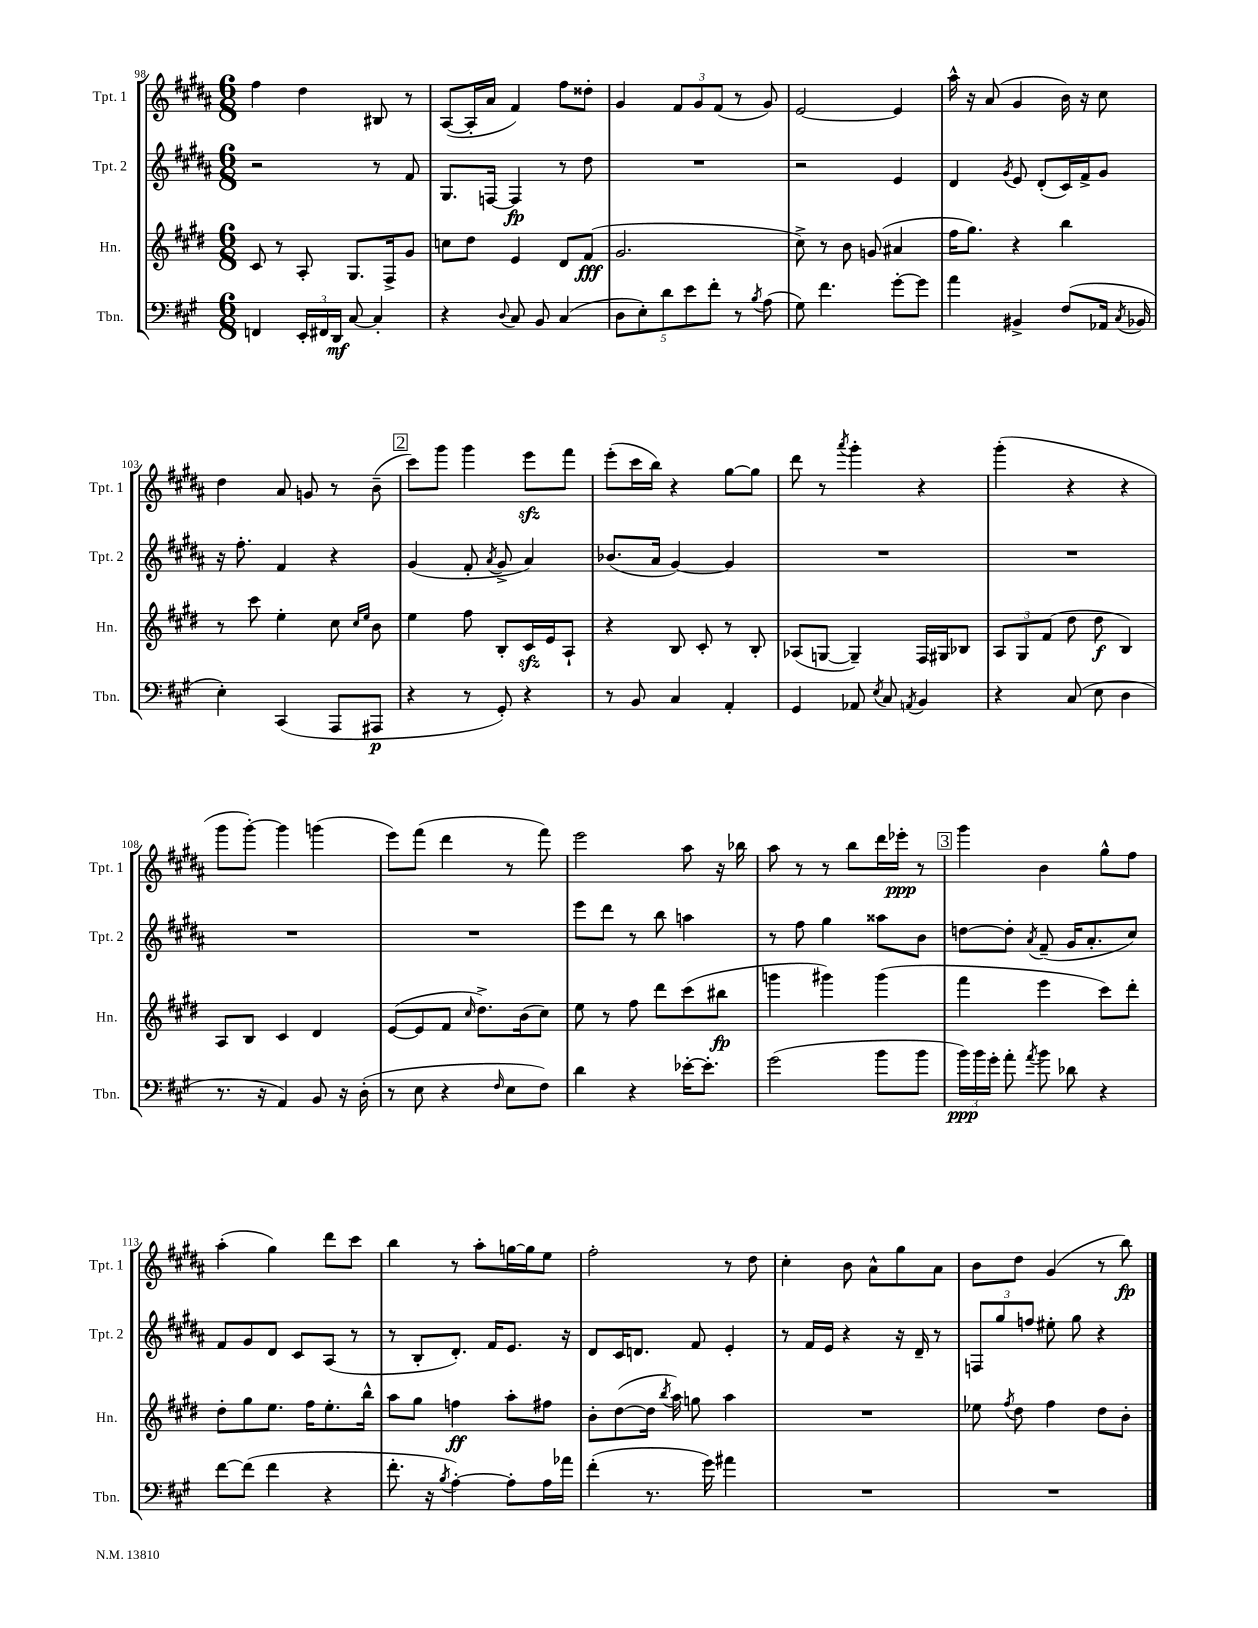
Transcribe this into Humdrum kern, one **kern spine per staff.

**kern	**dynam	**kern	**dynam	**kern	**dynam	**kern	**dynam
*part4	*part4	*part3	*part3	*part2	*part2	*part1	*part1
*staff4	*staff4	*staff3	*staff3	*staff2	*staff2	*staff1	*staff1
*I"Tbn.	*	*I"Hn.	*	*I"Tpt. 2	*	*I"Tpt. 1	*
*I'Tbn.	*	*I'Hn.	*	*I'Tpt. 2	*	*I'Tpt. 1	*
*clefF4	*	*clefG2	*	*clefG2	*	*clefG2	*
*k[f#c#g#]	*	*k[f#c#g#d#]	*	*k[f#c#g#d#a#]	*	*k[f#c#g#d#a#]	*
*M6/8	*	*M6/8	*	*M6/8	*	*M6/8	*
=98	=98	=98	=98	=98	=98	=98	=98
4FFn/	.	8c#/	.	2r	.	4ff#\	.
.	.	8r	.	.	.	.	.
24EE'/LL	.	8A'/	.	.	.	4dd#\	.
24FF#X/	.	.	.	.	.	.	.
24DD/JJ	mf	.	.	.	.	.	.
[8C#/	.	8.G#/L	.	.	.	.	.
4C#'/]	.	.	.	8r	.	8B#X/	.
.	.	16F#^/k	.	.	.	.	.
.	.	8g#/J	.	8f#/	.	8r	.
=99	=99	=99	=99	=99	=99	=99	=99
4r	.	8ccn\L	.	8.G#/L	.	([8A#/L	.
.	.	8dd#\J	.	.	.	16A#'/L]	.
.	.	.	.	[16Fn/Jk	.	16a#/JJ	.
8qqD/	.	.	.	.	.	.	.
8C#/	.	4e/	.	4F/]	fp	4f#/)	.
8BB/	.	.	.	.	.	.	.
(4C#/	.	8d#/L	.	8r	.	8ff#\L	.
.	.	(8f#/J	fff	8dd#\	.	8dd##X'\J	.
=100	=100	=100	=100	=100	=100	=100	=100
10D\L	.	2.g#/	.	2.r	.	4g#/	.
10E'\)	.	.	.	.	.	.	.
10d\	.	.	.	.	.	.	.
.	.	.	.	.	.	12f#/L	.
10e\	.	.	.	.	.	.	.
.	.	.	.	.	.	12g#/	.
10f#'\J	.	.	.	.	.	.	.
.	.	.	.	.	.	(12f#/J	.
8r	.	.	.	.	.	8r	.
8qB/	.	.	.	.	.	.	.
(8A\	.	.	.	.	.	8g#/)	.
=101	=101	=101	=101	=101	=101	=101	=101
8G#\)	.	8cc#^\)	.	2r	.	[2e/	.
4.f#\	.	8r	.	.	.	.	.
.	.	8b\	.	.	.	.	.
.	.	(8gn/	.	.	.	.	.
[8g#'\L	.	4a#X/	.	4e/	.	4e/]	.
8g#\J]	.	.	.	.	.	.	.
=102	=102	=102	=102	=102	=102	=102	=102
4a\	.	16ff#\KL	.	4d#/	.	16aa#^^\	.
.	.	8.gg#\J)	.	.	.	16r	.
.	.	.	.	.	.	(8a#/	.
.	.	.	.	8qg#/	.	.	.
4BB#X^/	.	4r	.	8e/	.	4g#/	.
.	.	.	.	(8d#'/L	.	.	.
(8F#/L	.	4bb\	.	16c#/L)	.	16b\)	.
.	.	.	.	16f#^/J	.	16r	.
16AA-X/Jk	.	.	.	8g#/J	.	8cc#\	.
8qC#/	.	.	.	.	.	.	.
16BB-X/	.	.	.	.	.	.	.
!!LO:LB:g=z
=103	=103	=103	=103	=103	=103	=103	=103
4E'\)	.	8r	.	16r	.	4dd#\	.
.	.	.	.	8.ff#'\	.	.	.
.	.	8ccc#\	.	.	.	.	.
(4CC#/	.	4ee'\	.	4f#/	.	8a#/	.
.	.	.	.	.	.	8gn/	.
8AAA/L	.	8cc#\	.	4r	.	8r	.
.	.	16qqcc#/LL	.	.	.	.	.
.	.	16qqee/JJ	.	.	.	.	.
8AAA#X/J	p	8b\	.	.	.	(8b~\	.
!!LO:REH:place=s1:t=2
=104	=104	=104	=104	=104	=104	=104	=104
4r	.	4ee\	.	(4g#/	.	8ccc#\L)	.
.	.	.	.	.	.	8ggg#\J	.
8r	.	8ff#\	.	8f#'/	.	4ggg#\	.
.	.	.	.	8qa#/	.	.	.
8GG#'/)	.	8B'/L	.	8g#^/	.	.	.
4r	.	16c#zz/L	.	4a#/)	.	8eeezz\L	.
.	.	16e/J	.	.	.	.	.
.	.	8A`/J	.	.	.	8fff#\J	.
=105	=105	=105	=105	=105	=105	=105	=105
8r	.	4r	.	(8.b-X/L	.	(8eee'\L	.
8BB/	.	.	.	.	.	16ccc#\L	.
.	.	.	.	16a#/Jk	.	16bb\JJ)	.
4C#/	.	8B/	.	[4g#/)	.	4r	.
.	.	8c#'/	.	.	.	.	.
4AA'/	.	8r	.	4g#/]	.	[8gg#\L	.
.	.	8B'/	.	.	.	8gg#\J]	.
=106	=106	=106	=106	=106	=106	=106	=106
4GG#/	.	(8A-X/L	.	2.r	.	8ddd#\	.
.	.	[8Gn/J	.	.	.	8r	.
.	.	.	.	.	.	8qaaa#/	.
8AA-X/	.	4G~/])	.	.	.	4ggg#'\	.
8qE/	.	.	.	.	.	.	.
8C#/	.	.	.	.	.	.	.
8qAAn/	.	.	.	.	.	.	.
4BB/	.	16F#/LL	.	.	.	4r	.
.	.	16G#X/J	.	.	.	.	.
.	.	8B-X/J	.	.	.	.	.
=107	=107	=107	=107	=107	=107	=107	=107
4r	.	12A/L	.	2.r	.	(4ggg#'\	.
.	.	12G#/	.	.	.	.	.
.	.	(12f#/J	.	.	.	.	.
(8C#/	.	8dd#\	.	.	.	4r	.
8E\	.	8dd#\	f	.	.	.	.
4D\	.	4B/)	.	.	.	4r	.
!!LO:LB:g=z
=108	=108	=108	=108	=108	=108	=108	=108
8.r	.	8A/L	.	2.r	.	8ggg#\L	.
.	.	8B/J	.	.	.	[8ggg#'\J)	.
16r	.	.	.	.	.	.	.
4AA/)	.	4c#/	.	.	.	4ggg#\]	.
8BB/	.	4d#/	.	.	.	(4gggn\	.
16r	.	.	.	.	.	.	.
(16D'\	.	.	.	.	.	.	.
=109	=109	=109	=109	=109	=109	=109	=109
8r	.	([8e/L	.	2.r	.	8eee\L)	.
8E\	.	8e/]	.	.	.	(8fff#\J	.
4r	.	8f#/J	.	.	.	4ddd#\	.
.	.	16qqcc#/	.	.	.	.	.
.	.	8.dd#^\L)	.	.	.	.	.
16qqF#/	.	.	.	.	.	.	.
8E\L	.	.	.	.	.	8r	.
.	.	(16b\k	.	.	.	.	.
8F#\J)	.	8cc#\J)	.	.	.	8fff#\)	.
=110	=110	=110	=110	=110	=110	=110	=110
4d\	.	8ee\	.	8eee\L	.	2eee\	.
.	.	8r	.	8ddd#\J	.	.	.
4r	.	8ff#\	.	8r	.	.	.
.	.	8ddd#\L	.	8bb\	.	.	.
[16e-X'\KL	.	(8ccc#\	.	4aan\	.	8aa#\	.
8.e-'\J]	.	.	.	.	.	.	.
.	.	8bb#X\J	fp	.	.	16r	.
.	.	.	.	.	.	16bb-X\	.
=111	=111	=111	=111	=111	=111	=111	=111
(2g#\	.	4gggn\	.	8r	.	8aa#\	.
.	.	.	.	8ff#\	.	8r	.
.	.	4ggg#X\)	.	4gg#\	.	8r	.
.	.	.	.	.	.	8bb\L	.
8b\L	.	(4ggg#\	.	8aa##X\L	.	16ddd#\L	.
.	.	.	.	.	.	16eee-X'\JJ	ppp
8b\J	.	.	.	8b\J	.	8r	.
!!LO:REH:place=s1:t=3
=112	=112	=112	=112	=112	=112	=112	=112
24b\LL)	ppp	4fff#\	.	[8ddn\L	.	4ggg#\	.
24b\	.	.	.	.	.	.	.
24g#'\JJ	.	.	.	.	.	.	.
8a'\	.	.	.	8dd'\J]	.	.	.
8qa/	.	.	.	8qa#/	.	.	.
8b\	.	4eee\	.	(8f#~/	.	4b\	.
8d-X\	.	.	.	16g#/KL	.	.	.
.	.	.	.	8.a#'/	.	.	.
4r	.	8ccc#\L)	.	.	.	8gg#^^\L	.
.	.	8ddd#'\J	.	8cc#/J)	.	8ff#\J	.
!!LO:LB:g=z
=113	=113	=113	=113	=113	=113	=113	=113
[8f#\L	.	8dd#'\L	.	8f#/L	.	(4aa#'\	.
(8f#\J]	.	8gg#\	.	8g#/	.	.	.
4f#\	.	8.ee\J	.	8d#/J	.	4gg#\)	.
.	.	.	.	8c#/L	.	.	.
.	.	16ff#\KL	.	.	.	.	.
4r	.	8.ee'\	.	(8A#/J	.	8ddd#\L	.
.	.	.	.	8r	.	8ccc#\J	.
.	.	16bb^^\Jk	.	.	.	.	.
=114	=114	=114	=114	=114	=114	=114	=114
8.f#'\	.	8aa\L	.	8r	.	4bb\	.
.	.	8gg#\J	.	8B'/L	.	.	.
16r	.	.	.	.	.	.	.
8qB/	.	.	.	.	.	.	.
[4A'\)	.	4ffn\	ff	8.d#'/J)	.	8r	.
.	.	.	.	.	.	8aa#'\L	.
.	.	.	.	16f#/KL	.	.	.
8A'\L]	.	8aa'\L	.	8.e/J	.	[16ggn\L	.
.	.	.	.	.	.	16gg\J]	.
16A\L	.	8ff#X\J	.	.	.	8ee\J	.
16a-X\JJ	.	.	.	16r	.	.	.
=115	=115	=115	=115	=115	=115	=115	=115
(4f#'\	.	8b'\L	.	8d#/L	.	2ff#'\	.
.	.	([8dd#\	.	16c#/K	.	.	.
.	.	.	.	8.dn/J	.	.	.
8.r	.	16dd#\Jk]	.	.	.	.	.
.	.	8qbb/	.	.	.	.	.
.	.	16aa\)	.	.	.	.	.
.	.	8ggn\	.	8f#/	.	.	.
16g#\)	.	.	.	.	.	.	.
4a#X\	.	4aa\	.	4e'/	.	8r	.
.	.	.	.	.	.	8dd#\	.
=116	=116	=116	=116	=116	=116	=116	=116
2.r	.	2.r	.	8r	.	4cc#'\	.
.	.	.	.	16f#/LL	.	.	.
.	.	.	.	16e/JJ	.	.	.
.	.	.	.	4r	.	8b\	.
.	.	.	.	.	.	8a#^^\L	.
.	.	.	.	16r	.	8gg#\	.
.	.	.	.	16d#~/	.	.	.
.	.	.	.	8r	.	8a#\J	.
=117	=117	=117	=117	=117	=117	=117	=117
2.r	.	8ee-X\	.	12Fn/L	.	8b\L	.
.	.	.	.	12gg#/	.	.	.
.	.	8qff#/	.	.	.	.	.
.	.	8dd#\	.	.	.	8dd#\J	.
.	.	.	.	12ffn/J	.	.	.
.	.	4ff#\	.	8ee#X'\	.	(4g#/	.
.	.	.	.	8gg#\	.	.	.
.	.	8dd#\L	.	4r	.	8r	.
.	.	8b'\J	.	.	.	8bb\)	fp
==	==	==	==	==	==	==	==
*-	*-	*-	*-	*-	*-	*-	*-
